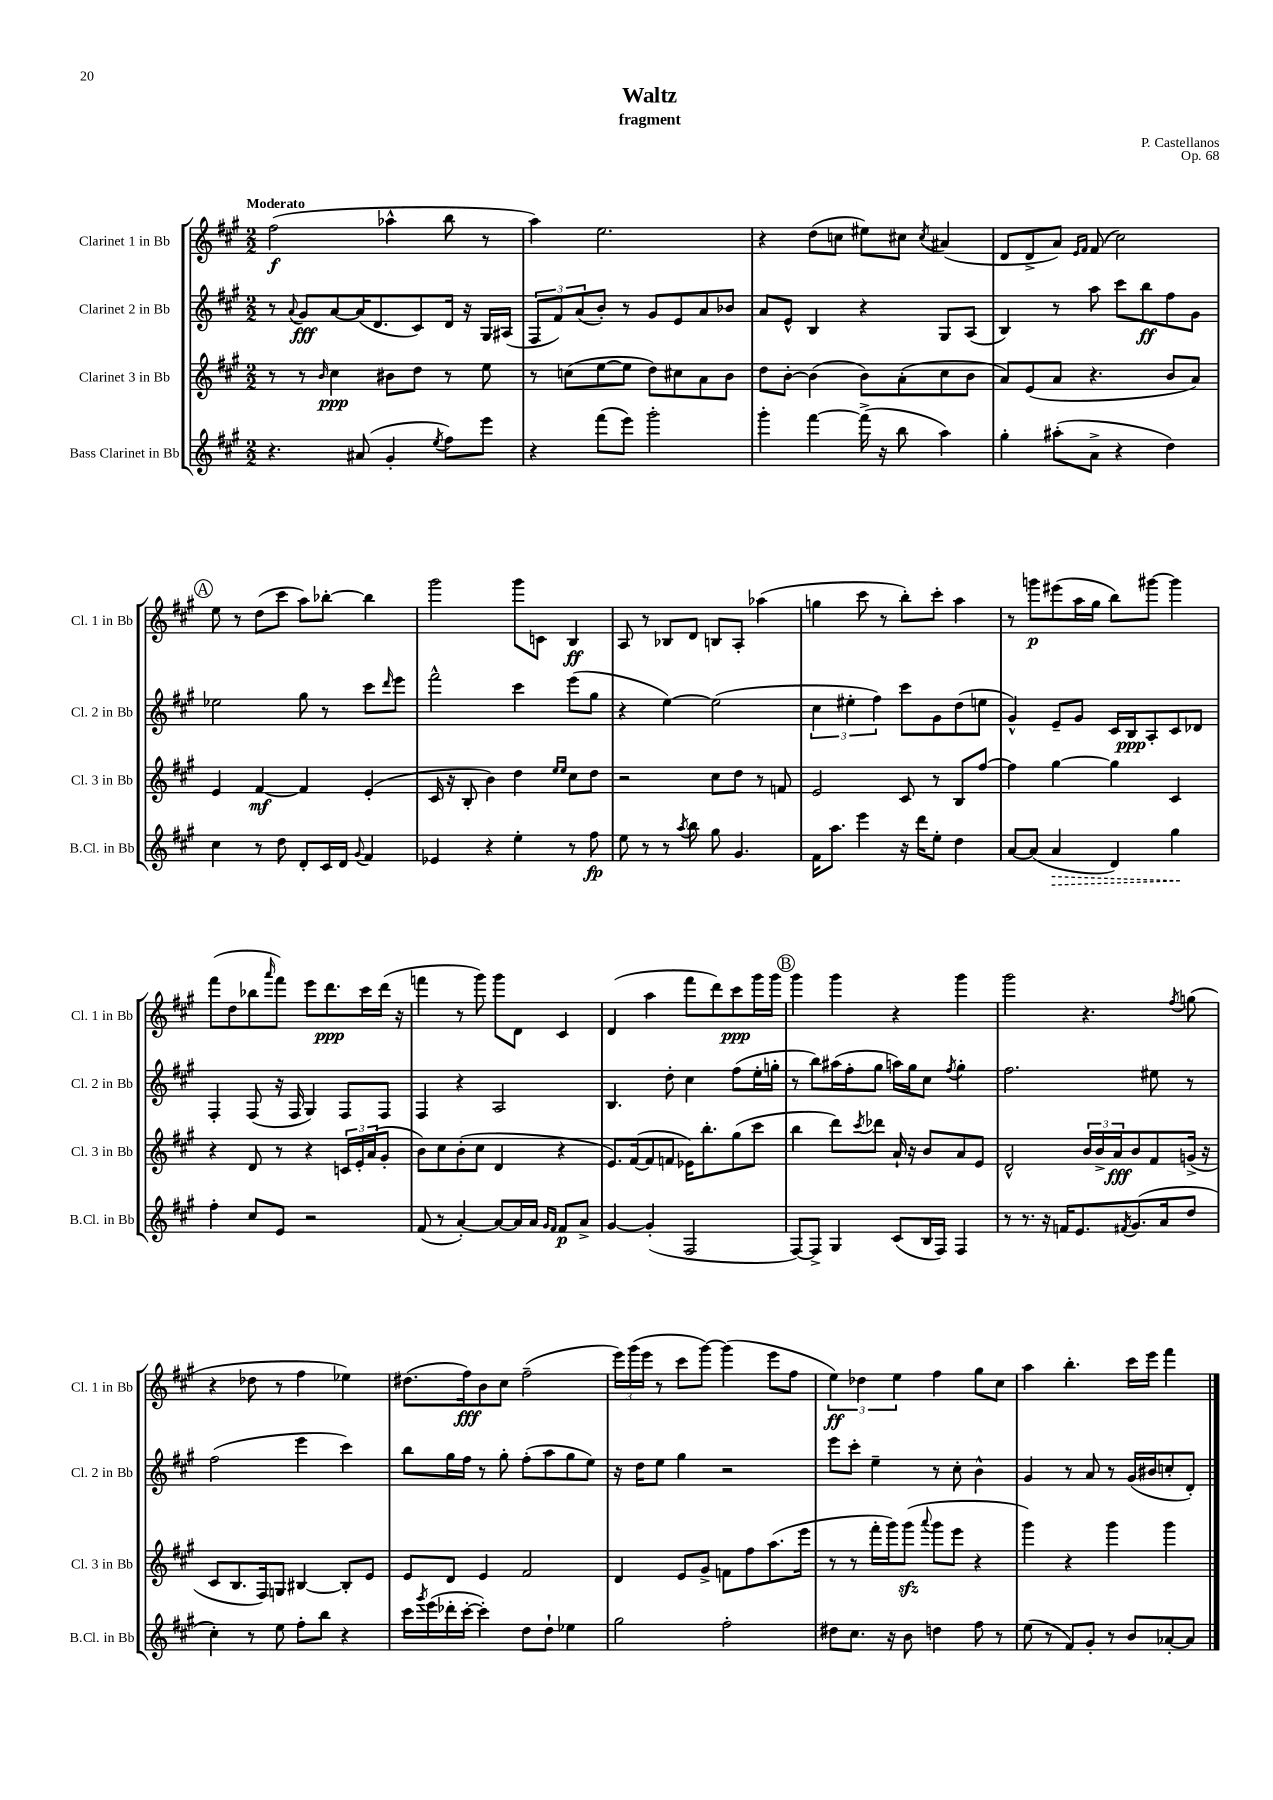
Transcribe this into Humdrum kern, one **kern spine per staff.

**kern	**dynam	**kern	**dynam	**kern	**dynam	**kern	**dynam
*part4	*part4	*part3	*part3	*part2	*part2	*part1	*part1
*staff4	*staff4	*staff3	*staff3	*staff2	*staff2	*staff1	*staff1
*I"Bass Clarinet in Bb	*	*I"Clarinet 3 in Bb	*	*I"Clarinet 2 in Bb	*	*I"Clarinet 1 in Bb	*
*I'B.Cl. in Bb	*	*I'Cl. 3 in Bb	*	*I'Cl. 2 in Bb	*	*I'Cl. 1 in Bb	*
*clefG2	*	*clefG2	*	*clefG2	*	*clefG2	*
*k[f#c#g#]	*	*k[f#c#g#]	*	*k[f#c#g#]	*	*k[f#c#g#]	*
*M2/2	*	*M2/2	*	*M2/2	*	*M2/2	*
=1	=1	=1	=1	=1	=1	=1	=1
!	!	!	!	!	!	!LO:TX:a:B:t=Moderato	!
4.r	.	8r	.	8r	.	(2ff#\	f
.	.	.	.	8qqa/	.	.	.
.	.	8r	.	8g#/L	fff	.	.
.	.	16qqb/	.	.	.	.	.
.	.	4cc#\	ppp	[8a/	.	.	.
(8a#X/	.	.	.	(16a/K]	.	.	.
.	.	.	.	8.d/	.	.	.
4g#'/	.	8b#X\L	.	.	.	4aa-X^^\	.
.	.	8dd\J	.	8c#/)	.	.	.
8qee/	.	.	.	.	.	.	.
8ff#\L)	.	8r	.	16d/Jk	.	8bb\	.
.	.	.	.	16r	.	.	.
8eee\J	.	8ee\	.	16G#/LL	.	8r	.
.	.	.	.	(16A#X/JJ	.	.	.
=2	=2	=2	=2	=2	=2	=2	=2
4r	.	8r	.	12F#/L	.	4aa\)	.
.	.	.	.	12f#/)	.	.	.
.	.	(8ccn\L	.	.	.	.	.
.	.	.	.	(12a/	.	.	.
(8fff#\L	.	[8ee\	.	8b'/J)	.	2.ee\	.
8eee\J)	.	8ee\J]	.	8r	.	.	.
2ggg#'\	.	8dd\L)	.	8g#/L	.	.	.
.	.	8cc#X\	.	8e/	.	.	.
.	.	8a\	.	8a/	.	.	.
.	.	8b\J	.	8b-X/J	.	.	.
=3	=3	=3	=3	=3	=3	=3	=3
4ggg#'\	.	8dd\L	.	8a/L	.	4r	.
.	.	[8b'\J	.	8e^^/J	.	.	.
[4fff#\	.	(4b\]	.	4B/	.	(8dd\L	.
.	.	.	.	.	.	8ccn\J	.
(16fff#^\]	.	8b\L)	.	4r	.	8ee#X\L)	.
16r	.	.	.	.	.	.	.
8bb\	.	(8a'\	.	.	.	8cc#X\J	.
.	.	.	.	.	.	8qcc#/	.
4aa\)	.	8cc#\	.	8G#/L	.	(4a#X/	.
.	.	8b\J	.	(8A/J	.	.	.
=4	=4	=4	=4	=4	=4	=4	=4
4gg#'\	.	8a/L)	.	4B/)	.	8d/L	.
.	.	(8e/	.	.	.	8d^/	.
(8aa#X'\L	.	8a/J	.	8r	.	8a/J)	.
.	.	.	.	.	.	16qqe/LL	.
.	.	.	.	.	.	16qqf#/JJ	.
8a^\J	.	4.r	.	8aa\	.	(8f#/	.
4r	.	.	.	8ccc#\L	.	2cc#\)	.
.	.	.	.	8bb\	ff	.	.
4dd\)	.	8b/L	.	8ff#\	.	.	.
.	.	8a/J)	.	8g#\J	.	.	.
!!LO:LB:g=z
!!LO:REH:place=s1:t=A
=5	=5	=5	=5	=5	=5	=5	=5
4cc#\	.	4e/	.	2ee-X\	.	8ee\	.
.	.	.	.	.	.	8r	.
8r	.	[4f#/	mf	.	.	(8dd\L	.
8dd\	.	.	.	.	.	8ccc#\J	.
8d'/L	.	4f#/]	.	8gg#\	.	8aa\L)	.
16c#/L	.	.	.	8r	.	[8bb-X'\J	.
16d/JJ	.	.	.	.	.	.	.
8qqg#/	.	.	.	.	.	.	.
4f#/	.	(4e'/	.	8ccc#\L	.	4bb-\]	.
.	.	.	.	16qqddd/	.	.	.
.	.	.	.	8eee\J	.	.	.
=6	=6	=6	=6	=6	=6	=6	=6
4e-X/	.	16c#/	.	2fff#^^\	.	2ggg#\	.
.	.	16r	.	.	.	.	.
.	.	8B'/	.	.	.	.	.
4r	.	4b\)	.	.	.	.	.
4ee'\	.	4dd\	.	4ccc#\	.	8ggg#\L	.
.	.	.	.	.	.	8cn\J	.
.	.	16qqee/LL	.	.	.	.	.
.	.	16qqee/JJ	.	.	.	.	.
8r	.	8cc#\L	.	(8eee\L	.	4B/	ff
8ff#\	fp	8dd\J	.	8gg#\J	.	.	.
=7	=7	=7	=7	=7	=7	=7	=7
8ee\	.	2r	.	4r	.	8A/	.
8r	.	.	.	.	.	8r	.
8r	.	.	.	[4ee\)	.	8B-X/L	.
8qaa/	.	.	.	.	.	.	.
8bb\	.	.	.	.	.	8d/J	.
8gg#\	.	8cc#\L	.	(2ee\]	.	8Bn/L	.
4.g#/	.	8dd\J	.	.	.	8A'/J	.
.	.	8r	.	.	.	(4aa-X\	.
.	.	8fn/	.	.	.	.	.
=8	=8	=8	=8	=8	=8	=8	=8
16f#\KL	.	2e/	.	6cc#\	.	4ggn\	.
8.aa\J	.	.	.	.	.	.	.
.	.	.	.	6ee#X'\	.	.	.
4eee\	.	.	.	.	.	8ccc#\	.
.	.	.	.	6ff#\)	.	.	.
.	.	.	.	.	.	8r	.
16r	.	8c#/	.	8ccc#\L	.	8bb'\L)	.
16ddd\KL	.	.	.	.	.	.	.
8ee'\J	.	8r	.	8g#\	.	8ccc#'\J	.
4dd\	.	8B/L	.	(8dd\	.	4aa\	.
.	.	[8ff#/J	.	8een\J	.	.	.
=9	=9	=9	=9	=9	=9	=9	=9
[8a/L	.	4ff#\]	.	4g#^^/)	.	8r	.
(8a/J]	.	.	.	.	.	8gggn\L	p
!	!LO:HP:b	!	!	!	!	!	!
4a/	>	[4gg#\	.	8e~/L	.	(8eee#X\	.
.	.	.	.	8g#/J	.	16aa\L	.
.	.	.	.	.	.	16gg#\JJ	.
4d/)	.	4gg#\]	.	16c#/LL	.	8bb\L)	.
.	.	.	.	16B/J	ppp	.	.
.	.	.	.	8A'/	.	[8ggg#X\J	.
4gg#\	.	4c#/	.	8c#/	.	4ggg#\]	.
.	.	.	.	8d-X/J	.	.	.
.	]	.	.	.	.	.	.
!!LO:LB:g=z
=10	=10	=10	=10	=10	=10	=10	=10
4ff#'\	.	4r	.	4F#'/	.	(8fff#\L	.
.	.	.	.	.	.	8dd\	.
8cc#/L	.	8d/	.	(8F#/	.	8bb-X\	.
.	.	.	.	.	.	16qqaaa/	.
8e/J	.	8r	.	16r	.	8fff#\J)	.
.	.	.	.	16F#/	.	.	.
2r	.	4r	.	4G#/)	.	8eee\L	.
.	.	.	.	.	.	8.ddd\	ppp
.	.	24cn/LL	.	8F#/L	.	.	.
.	.	24e'/	.	.	.	.	.
.	.	.	.	.	.	16ccc#\L	.
.	.	(24a/J	.	.	.	.	.
.	.	8g#'/J	.	8F#/J	.	(16ddd\JJ	.
.	.	.	.	.	.	16r	.
=11	=11	=11	=11	=11	=11	=11	=11
(8f#/	.	8b\L)	.	4F#/	.	4fffn\	.
8r	.	8cc#\	.	.	.	.	.
[4a'/)	.	(8b'\	.	4r	.	8r	.
.	.	8cc#\J	.	.	.	8ggg#\)	.
8a/L_	.	4d/	.	2A/	.	8ggg#\L	.
16a/L]	.	.	.	.	.	8d\J	.
16a/JJ	.	.	.	.	.	.	.
16qqg#/LL	.	.	.	.	.	.	.
16qqf#/JJ	.	.	.	.	.	.	.
8f#/L	p	4r	.	.	.	4c#/	.
8a^/J	.	.	.	.	.	.	.
=12	=12	=12	=12	=12	=12	=12	=12
[4g#/	.	8.e/L)	.	4.B/	.	(4d/	.
.	.	([16f#/k	.	.	.	.	.
(4g#'/]	.	8f#/]	.	.	.	4aa\	.
.	.	8fn/J	.	8dd'\	.	.	.
2F#/	.	16e-X\KL)	.	4cc#\	.	8fff#\L	.
.	.	8.bb'\	.	.	.	.	.
.	.	.	.	.	.	8ddd\)	.
.	.	(8gg#\	.	(8ff#\L	.	8ccc#\	ppp
.	.	8ccc#\J	.	16ee'\L	.	16ggg#\L	.
.	.	.	.	16ggn'\JJ	.	16ggg#\JJ	.
!!LO:REH:place=s1:t=B
=13	=13	=13	=13	=13	=13	=13	=13
[8F#/L)	.	4bb\	.	8r	.	4ggg#\	.
8F#^/J]	.	.	.	8bb\L)	.	.	.
4G#/	.	8ddd\L)	.	(16aa#X\L	.	4ggg#\	.
.	.	.	.	16ff#'\J	.	.	.
.	.	8qccc#/	.	.	.	.	.
.	.	8ddd-X\J	.	8gg#\J	.	.	.
(8c#/L	.	16a`/	.	16aan\LL)	.	4r	.
.	.	16r	.	16gg#\J	.	.	.
16B/L	.	8b/L	.	8cc#\J	.	.	.
16F#/JJ)	.	.	.	.	.	.	.
.	.	.	.	8qff#/	.	.	.
4F#/	.	8a/	.	4gg#'\	.	4ggg#\	.
.	.	8e/J	.	.	.	.	.
=14	=14	=14	=14	=14	=14	=14	=14
8r	.	2d^^/	.	2.ff#\	.	2ggg#\	.
8.r	.	.	.	.	.	.	.
16r	.	.	.	.	.	.	.
16fn/KL	.	.	.	.	.	.	.
8.e/	.	.	.	.	.	.	.
.	.	24b/LL	.	.	.	4.r	.
.	.	24b^/	.	.	.	.	.
.	.	24a/J	fff	.	.	.	.
8qf#X/	.	.	.	.	.	.	.
(8.g#/	.	8b/	.	.	.	.	.
.	.	8f#/	.	8ee#X\	.	.	.
16a/k	.	.	.	.	.	.	.
.	.	.	.	.	.	8qff#/	.
8dd/J	.	(16gn^/Jk	.	8r	.	(8ggn\	.
.	.	16r	.	.	.	.	.
!!LO:LB:g=z
=15	=15	=15	=15	=15	=15	=15	=15
4cc#'\)	.	8c#/L	.	(2ff#\	.	4r	.
.	.	8.B/	.	.	.	.	.
8r	.	.	.	.	.	8dd-X\	.
.	.	16F#/k)	.	.	.	.	.
8ee\	.	8Gn/J	.	.	.	8r	.
8ff#'\L	.	[4B#X/	.	4eee\	.	4ff#\	.
8bb\J	.	.	.	.	.	.	.
4r	.	8B#'/L]	.	4ccc#\)	.	4ee-X\)	.
.	.	8e/J	.	.	.	.	.
=16	=16	=16	=16	=16	=16	=16	=16
16ccc#\LL	.	8e/L	.	8bb\L	.	(8.dd#X\L	.
8qggg#/	.	.	.	.	.	.	.
(16eee\	.	.	.	.	.	.	.
16ddd-X'\	.	8d/J	.	16gg#\L	.	.	.
[16ccc#'\JJ	.	.	.	16ff#\JJ	.	16ff#\k)	fff
4ccc#'\])	.	4e/	.	8r	.	8b\	.
.	.	.	.	8gg#'\	.	8cc#\J	.
8dd\L	.	2f#/	.	(8ff#'\L	.	(2ff#~\	.
8dd`\J	.	.	.	8aa\	.	.	.
4ee-X\	.	.	.	8gg#\	.	.	.
.	.	.	.	8ee\J)	.	.	.
=17	=17	=17	=17	=17	=17	=17	=17
2gg#\	.	4d/	.	16r	.	24eee\LL)	.
.	.	.	.	.	.	(24ggg#\	.
.	.	.	.	16dd\KL	.	.	.
.	.	.	.	.	.	24eee\JJ	.
.	.	.	.	8ee\J	.	8r	.
.	.	8e/L	.	4gg#\	.	8ccc#\L	.
.	.	8g#^/J	.	.	.	[8ggg#\J)	.
2ff#'\	.	8fn\L	.	2r	.	(4ggg#\]	.
.	.	8ff#\	.	.	.	.	.
.	.	(8.aa\	.	.	.	8eee\L	.
.	.	.	.	.	.	8ff#\J	.
.	.	16eee\Jk	.	.	.	.	.
=18	=18	=18	=18	=18	=18	=18	=18
8dd#X\L	.	8r	.	8eee\L	.	6ee\)	ff
8.cc#\J	.	8r	.	8ccc#'\J	.	.	.
.	.	.	.	.	.	6dd-X\	.
.	.	16fff#'\LL	.	4ee~\	.	.	.
16r	.	16ggg#\J)	.	.	.	.	.
.	.	.	.	.	.	6ee\	.
8b\	.	(8ggg#zz\J	.	.	.	.	.
.	.	8qqaaa/	.	.	.	.	.
4ddn\	.	8ggg#\L	.	8r	.	4ff#\	.
.	.	8eee\J	.	8cc#'\	.	.	.
8ff#\	.	4r	.	4b^^\	.	8gg#\L	.
8r	.	.	.	.	.	8cc#\J	.
=19	=19	=19	=19	=19	=19	=19	=19
(8ee\	.	4ggg#\)	.	4g#/	.	4aa\	.
8r	.	.	.	.	.	.	.
8f#/L)	.	4r	.	8r	.	4.bb'\	.
8g#'/J	.	.	.	8a/	.	.	.
8r	.	4ggg#\	.	8r	.	.	.
8b/L	.	.	.	(16g#/LL	.	16ccc#\LL	.
.	.	.	.	16b#X/J	.	16eee\JJ	.
[8a-X'/	.	4ggg#\	.	8ccn'/	.	4fff#\	.
8a-/J]	.	.	.	8d'/J)	.	.	.
==	==	==	==	==	==	==	==
*-	*-	*-	*-	*-	*-	*-	*-
